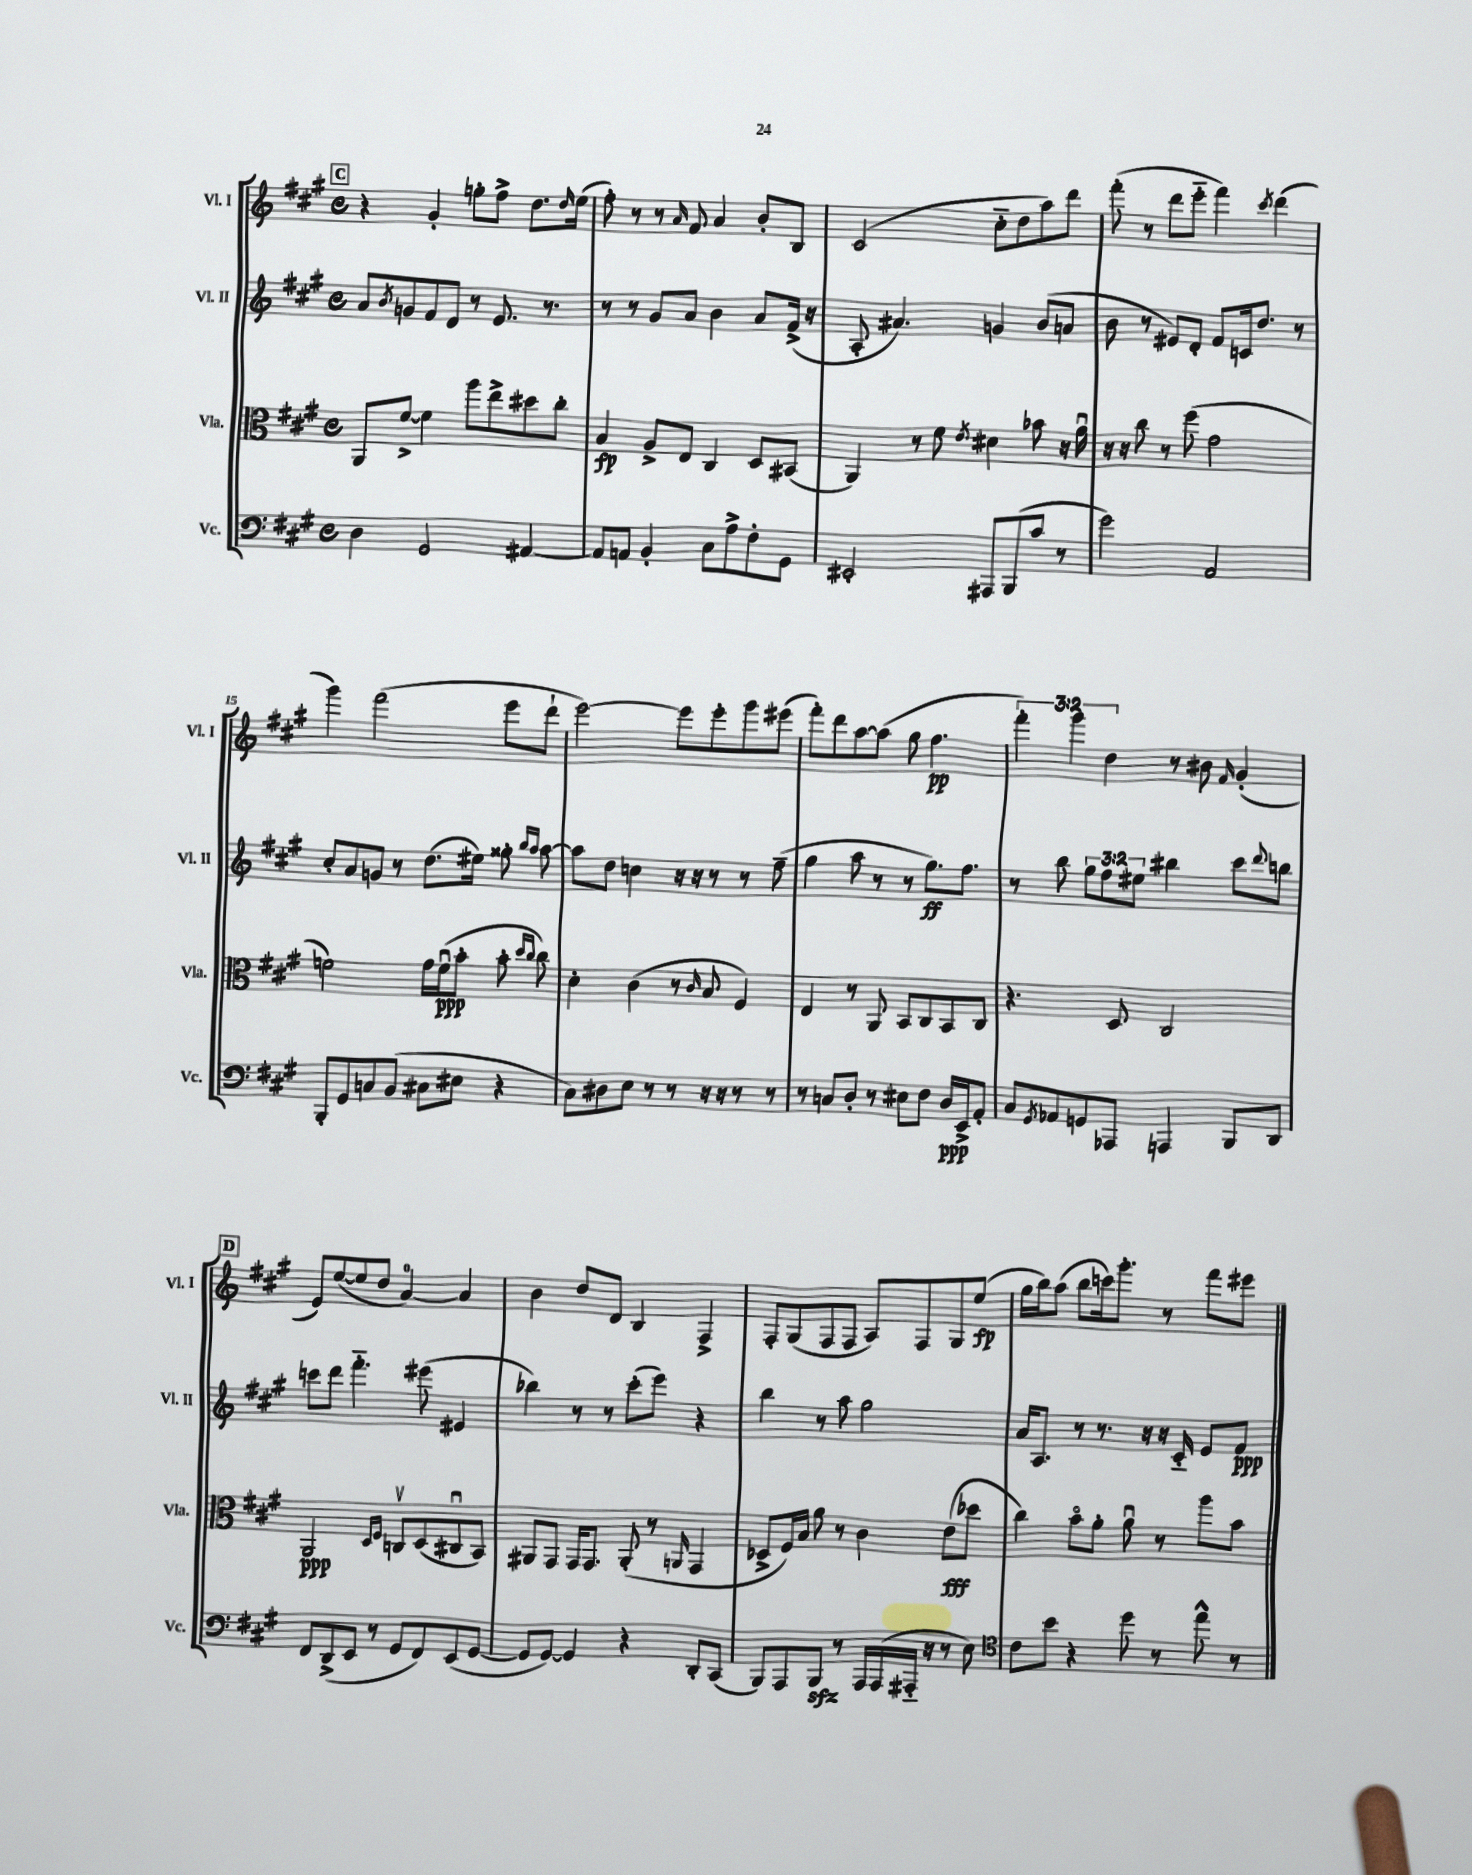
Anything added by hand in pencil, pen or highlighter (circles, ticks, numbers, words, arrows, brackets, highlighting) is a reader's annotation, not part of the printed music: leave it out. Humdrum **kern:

**kern	**kern	**kern	**kern
*staff4	*staff3	*staff2	*staff1
*clefF4	*clefC3	*clefG2	*clefG2
*k[f#c#g#]	*k[f#c#g#]	*k[f#c#g#]	*k[f#c#g#]
*M4/4	*M4/4	*M4/4	*M4/4
*met(c)	*met(c)	*met(c)	*met(c)
4D	8AA	8a	4r
.	.	8qb	.
.	[8f#^	8g	.
2GG#	4f#]	8f#	4g#'
.	.	8d	.
.	8aa	8r	8gg'
.	8ee^	8.e	8ff#^
[4AA#	8dd#	.	8.dd
.	.	8.r	.
.	8cc#'	.	.
.	.	.	16qqdd
.	.	.	(16ee
=	=	=	=
8AA#]	4B	8r	8ff#')
8AA	.	8r	8r
4BB'	8A^	8g#	8r
.	.	.	16qqa
.	8E	8a	8f#
8C#	4C#	4b	4a
8A^	.	.	.
8F#'	8D	8a	8b'
8GG#	(8BB#	(16f#^	8B
.	.	16r	.
=	=	=	=
2EE#'	4AA)	8A'	(2c#
.	.	4.a#)	.
.	8r	.	.
.	8f#	.	.
.	8qe	.	.
8AAA#	4d#	4g	8cc#'~
(8BBB	.	.	8dd
8c#	8b-	(8b	8aa)
8r	16r	8a	8ddd
.	16au	.	.
=	=	=	=
2g#)	16r	8b	(8fff#'
.	16r	.	.
.	8cc#	8r	8r
.	8r	8e#)	8ddd
.	(8ff#	8d'	8eee'~
2AA	2g#	8f#	4fff#)
.	.	16c	.
.	.	8.dd	.
.	.	.	8qccc#
.	.	.	(4ddd
.	.	8r	.
=	=	=	=
8BBB'	2f)	8cc#'	4ggg#)
8GG#	.	8a	.
8C	.	8g	(2fff#
(8BB	.	8r	.
8C#	16g#	(8.dd	.
.	(16fu	.	.
8E#	8b'	.	.
.	.	16ee#)	.
4r	8b'	8gg##'	8eee
.	16qqdd	16qqbb	.
.	16qqcc#	16qqaa	.
.	8cc#)	[8aa	8ddd`
=	=	=	=
8C#)	4d'	8aa]	[2eee)
8D#	.	8dd	.
8E	(4c#	4cc	.
8r	.	.	.
8r	8r	16r	8eee]
.	.	16r	.
.	16qqc#	.	.
16r	8B	8r	8eee'
16r	.	.	.
8r	4F#)	8r	8ggg#
8r	.	(8ff#~	(8eee#
=	=	=	=
8r	4E	4gg#	8fff#')
8C	.	.	8ddd
8D'	8r	8aa	[8aa
8r	8AA	8r	(8aa]
8E#	8BB	8r	8gg#
8F#	8C#	8.gg#)	4.ff#
16D	8BB	.	.
16EE^	.	8.ff#	.
8AA'	8C#	.	.
=	=	=	=
8C#	4.r	8r	6fff#')
8qGG#	.	.	.
8AA-	.	8bb	.
.	.	.	6ggg#
8GG	.	12gg#	.
.	.	12ff#	6dd
8AAA-	8D	.	.
.	.	12ee#	.
4AAA	2C#	4bb#	8r
.	.	.	8b#
.	.	.	16qqf#
8BBB	.	8ccc#	(4g#'
.	.	8qqddd	.
8DD	.	8bb	.
=	=	=	=
8FF#	2AA	8ccc	8e)
(8DD^	.	8ddd	([8ee
8EE	.	4.fff#'~	8ee]
8r	.	.	8dd
.	16qqD	.	.
.	16qqF#	.	.
8GG#	8Cv	.	[4a)
8FF#)	(8D	(8eee#	.
(8EE	8C#u	4e#	4a]
[8GG#	8BB)	.	.
=	=	=	=
8GG#]	8AA#	4bb-)	4b
[8GG#)	8GG#	.	.
4GG#]	16GG#	8r	8dd
.	8.GG#	.	.
.	.	8r	8d
4r	(8AA#'	(8ccc#'	4B
.	8r	8eee)	.
.	16qqAA	.	.
8DD'	4GG#	4r	4F#^
(8CC#	.	.	.
=	=	=	=
8BBB)	8D-^	4bb	8F#'
8AAA	16F#)	.	(8G#
.	16B	.	.
8BBB	8a	8r	8F#
8r	8r	8aa	8F#
16AAA	4c#	2gg#	8A)
(16AAA	.	.	.
16AAA#'~	.	.	8F#
16r	.	.	.
8r	(8e	.	8G#
8E)	8dd-	.	(8ee
=	=	=	=
*clefC4	*	*	*
8c#	4cc#)	16a	16gg#
.	.	8.A	16bb)
8b	.	.	(8aa
4r	8bo	8r	8bb
.	8a'	8.r	16ccc)
.	.	.	8.ggg#'
8dd	8au	.	.
.	.	16r	.
8r	8r	16r	8r
.	.	16c#'~	.
8ee^^	8aa	8e	8fff#
8r	8b	8f#	8eee#
==	==	==	==
*-	*-	*-	*-
